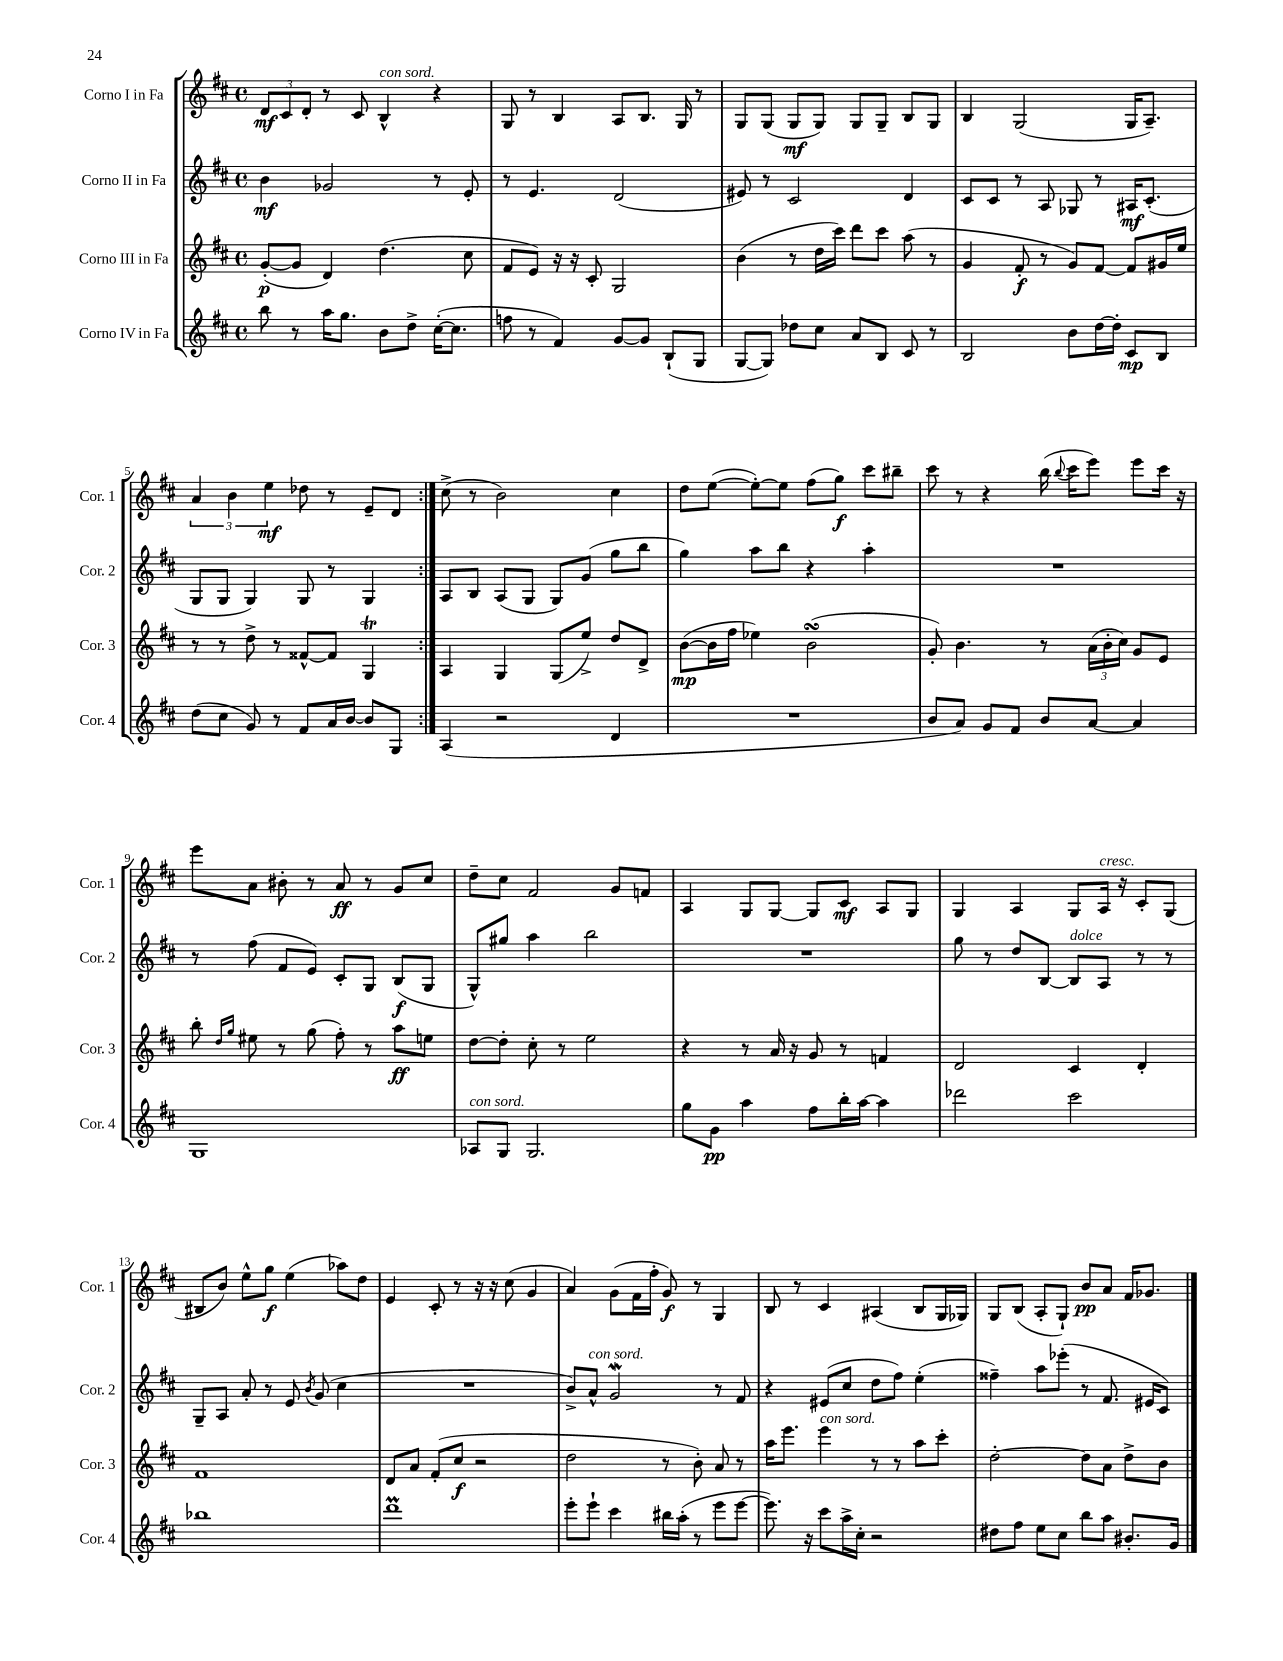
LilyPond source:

<<
\new StaffGroup <<
\new Staff = "s0" \with { instrumentName = "Corno I in Fa" shortInstrumentName = "Cor. 1" } {
    \clef treble \key d \major \defaultTimeSignature \time 4/4
    \autoBeamOff \repeat volta 2 { \tuplet 3/2 { d'8[\mf cis'8 d'8]-. } r8 cis'8 b4-^^\markup { \italic "con sord." } r4 |
    g8 r8 b4 a8[ b8.] g16 r8 |
    g8[ g8]( g8[\mf g8]) g8[ g8]-- b8[ g8] |
    b4 g2( g16[ a8.]--) |
    \tuplet 3/2 { a'4 b'4 e''4\mf } des''8 r8 e'8[-- d'8] | }
    cis''8->( r8 b'2) cis''4 |
    d''8[ e''8]~( e''8[~-.) e''8] fis''8[( g''8]\f) cis'''8[ bis''8]-- |
    cis'''8 r8 r4 b''16( \appoggiatura { b''8 } cis'''16[ e'''8]) e'''8[ cis'''16] r16 |
    e'''8[ a'8] bis'8-. r8 a'8\ff r8 g'8[ cis''8] |
    d''8[-- cis''8] fis'2 g'8[ f'8] |
    a4 g8[ g8]~ g8[ cis'8]\mf a8[ g8] |
    g4 a4 g8[ a16]^\markup { \italic "cresc." } r16 cis'8[-. g8]( |
    bis8[ b'8]) e''8[-^ g''8]\f e''4( aes''8[) d''8] |
    e'4 cis'8-. r8 r16 r16 cis''8( g'4 |
    a'4) g'8[( fis'16 fis''16]-. g'8\f) r8 g4 |
    b8 r8 cis'4 ais4( b8[ g16 ges16]) |
    g8[ b8]( a8[-. g8]-!) b'8[\pp a'8] fis'16[ ges'8.] \bar "|." |
}
\new Staff = "s1" \with { instrumentName = "Corno II in Fa" shortInstrumentName = "Cor. 2" } {
    \clef treble \key d \major \defaultTimeSignature \time 4/4
    \autoBeamOff \repeat volta 2 { b'4\mf ges'2 r8 e'8-. |
    r8 e'4. d'2( |
    eis'8) r8 cis'2 d'4 |
    cis'8[ cis'8] r8 a8 ges8 r8 ais16[\mf cis'8.]-.( |
    g8[ g8] g4) g8 r8 g4 | }
    a8[ b8] a8[( g8] g8[) g'8]( g''8[ b''8] |
    g''4) a''8[ b''8] r4 a''4-. |
    R1 |
    r8 fis''8( fis'8[ e'8]) cis'8[-. g8] b8[\f( g8] |
    g8[-^) gis''8] a''4 b''2 |
    R1 |
    g''8 r8 d''8[ b8]~ b8[^\markup { \italic "dolce" } a8] r8 r8 |
    g8[-- a8] a'8-. r8 e'8 \acciaccatura { b'8 } g'8( cis''4 |
    R1 |
    b'8[->) a'8]-^^\markup { \italic "con sord." } g'2\mordent r8 fis'8 |
    r4 eis'8[( cis''8] d''8[ fis''8]) e''4-.( |
    fisis''4--) a''8[ ees'''8]-.( r8 fis'8. eis'16[ cis'8]) \bar "|." |
}
\new Staff = "s2" \with { instrumentName = "Corno III in Fa" shortInstrumentName = "Cor. 3" } {
    \clef treble \key d \major \defaultTimeSignature \time 4/4
    \autoBeamOff \repeat volta 2 { g'8[~-.\p( g'8] d'4) d''4.( cis''8 |
    fis'8[ e'8]) r16 r16 cis'8-. g2 |
    b'4( r8 d''16[ cis'''16]) d'''8[ cis'''8] a''8( r8 |
    g'4 fis'8-.\f r8 g'8[) fis'8]~ fis'8[ gis'16 e''16] |
    r8 r8 d''8-> r8 fisis'8[~-^ fisis'8] g4\trill | }
    a4 g4 g8[( e''8]->) d''8[ d'8]-> |
    b'8[~\mp( b'16 fis''16] ees''4) b'2\turn( |
    g'8-.) b'4. r8 \tuplet 3/2 { a'16[( b'16-. cis''16]) } g'8[ e'8] |
    b''8-. \grace { d''16[ g''16] } eis''8 r8 g''8( fis''8-.) r8 a''8[\ff e''8] |
    d''8[~ d''8]-. cis''8-. r8 e''2 |
    r4 r8 a'16 r16 g'8 r8 f'4 |
    d'2 cis'4 d'4-. |
    fis'1 |
    d'8[ a'8] fis'8[-.( cis''8]\f r2 |
    d''2 r8 b'8-.) a'8 r8 |
    a''16[ e'''8.] e'''4^\markup { \italic "con sord." } r8 r8 a''8[ cis'''8]-. |
    d''2~-. d''8[ a'8] d''8[-> b'8] \bar "|." |
}
\new Staff = "s3" \with { instrumentName = "Corno IV in Fa" shortInstrumentName = "Cor. 4" } {
    \clef treble \key d \major \defaultTimeSignature \time 4/4
    \autoBeamOff \repeat volta 2 { b''8 r8 a''16[ g''8.] b'8[ d''8]-> cis''16[~-.( cis''8.] |
    f''8 r8 fis'4) g'8[~ g'8] b8[-!( g8] |
    g8[~ g8]) des''8[ cis''8] a'8[ b8] cis'8 r8 |
    b2 b'8[ d''16~ d''16]-. cis'8[\mp b8] |
    d''8[( cis''8] g'8) r8 fis'8[ a'16 b'16]~ b'8[ g8] | }
    a4( r2 d'4 |
    R1 |
    b'8[ a'8]) g'8[ fis'8] b'8[ a'8]~ a'4 |
    g1 |
    aes8[^\markup { \italic "con sord." } g8] g2. |
    g''8[ g'8]\pp a''4 fis''8[ b''16-. a''16]~ a''4 |
    des'''2 cis'''2 |
    bes''1 |
    d'''1\prall |
    e'''8[-. e'''8]-! cis'''4 bis''16[ a''16]-.( r8 e'''8[ e'''8]~ |
    e'''8.) r16 cis'''8[ a''16-> cis''16]-. r2 |
    dis''8[ fis''8] e''8[ cis''8] b''8[ a''8] bis'8.[-. g'16] \bar "|." |
}
>>
>>
